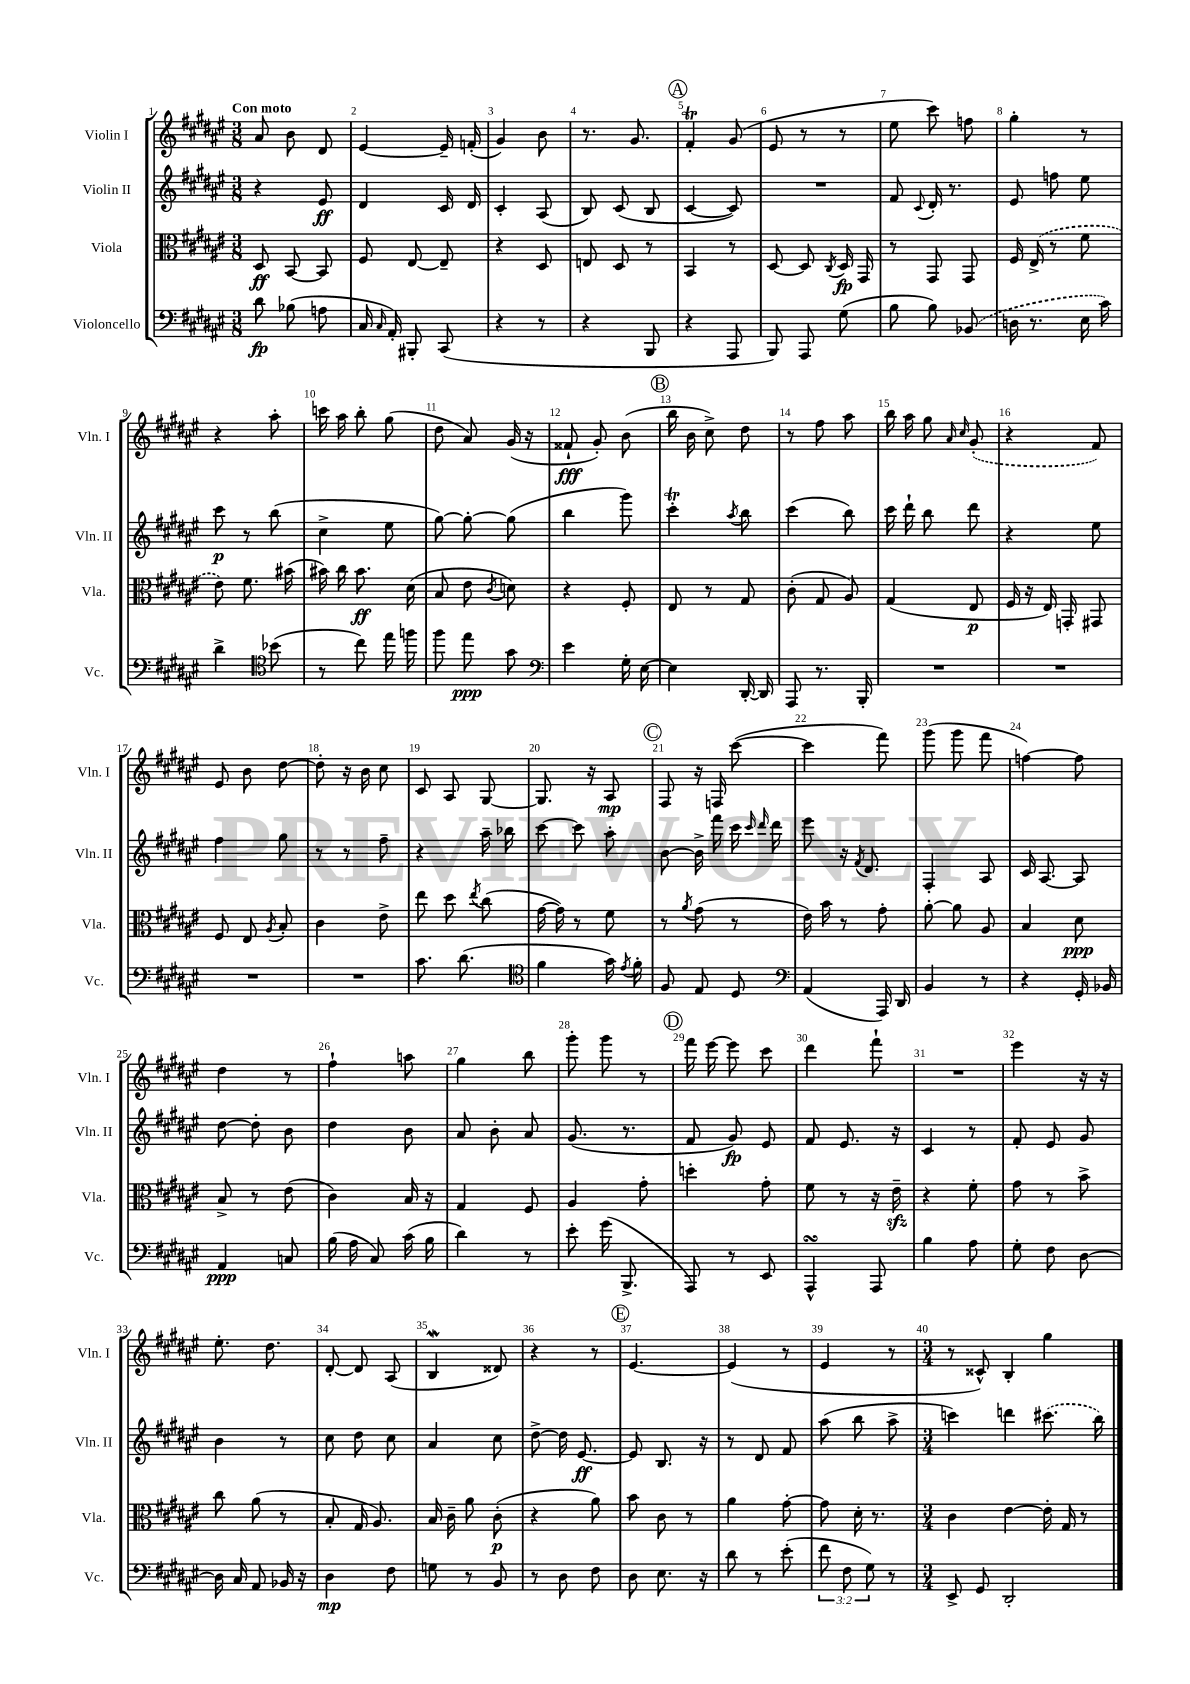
<<
\new StaffGroup <<
\new Staff = "s0" \with { instrumentName = "Violin I" shortInstrumentName = "Vln. I" } {
    \clef treble \key fis \major \numericTimeSignature \time 3/8 \tempo "Con moto"
    \autoBeamOff ais'8 b'8 dis'8 |
    eis'4~ eis'16-- f'16-.( |
    gis'4) b'8 |
    r8. gis'8. |
    \mark \markup { \circle "A" } fis'4-.\trill gis'8( |
    eis'8 r8 r8 |
    eis''8 cis'''8) f''8 |
    gis''4-. r8 |
    r4 ais''8-. |
    c'''16 ais''16 b''8-. gis''8( |
    dis''8 ais'8) gis'16( r16 |
    fisis'8-!\fff gis'8-.) b'8( |
    \mark \markup { \circle "B" } b''16 b'16 cis''8->) dis''8 |
    r8 fis''8 ais''8 |
    b''16 ais''16 gis''8 \grace { ais'16 cis''16 } \once \slurDashed gis'8-.( |
    r4 fis'8) |
    eis'8 b'8 dis''8~ |
    dis''8-. r16 b'16 cis''8 |
    cis'8 ais8 gis8~ |
    gis8. r16 ais8\mp |
    \mark \markup { \circle "C" } fis8 r16 f16 cis'''8~( |
    cis'''4 fis'''8) |
    gis'''8( gis'''8 fis'''8 |
    f''4~) f''8 |
    dis''4 r8 |
    fis''4-! a''8 |
    gis''4 b''8 |
    gis'''8-. gis'''8 r8 |
    \mark \markup { \circle "D" } fis'''16 eis'''16~ eis'''8 cis'''8 |
    dis'''4 fis'''8-! |
    R4. |
    eis'''4 r16 r16 |
    eis''8.-. dis''8. |
    dis'8~-. dis'8 ais8( |
    b4\mordent disis'8) |
    r4 r8 |
    \mark \markup { \circle "E" } eis'4.~ |
    eis'4( r8 |
    eis'4 r8 |
    \numericTimeSignature \time 3/4 r8 cisis'8-^) b4-. gis''4 \bar "|." |
}
\new Staff = "s1" \with { instrumentName = "Violin II" shortInstrumentName = "Vln. II" } {
    \clef treble \key fis \major \numericTimeSignature \time 3/8
    \autoBeamOff r4 eis'8\ff |
    dis'4 cis'16 dis'16 |
    cis'4-. ais8( |
    b8) cis'8( b8 |
    \mark \markup { \circle "A" } cis'4~ cis'8) |
    R4. |
    fis'8 \appoggiatura { cis'8 } dis'16-. r8. |
    eis'8 f''8 eis''8 |
    cis'''8\p r8 b''8( |
    cis''4-> eis''8 |
    gis''8~) gis''8~-. gis''8( |
    b''4 gis'''8) |
    \mark \markup { \circle "B" } cis'''4-.\trill \acciaccatura { ais''8 } b''8 |
    cis'''4( b''8) |
    cis'''16 dis'''16-! b''8 dis'''8 |
    r4 eis''8 |
    fis''4 gis''8 |
    r8 r8 fis''8-- |
    r4 ais''16-- bes''16 |
    cis'''8~ cis'''8 ais''8-. |
    \mark \markup { \circle "C" } b'8~ b'16-> fis'''16 cis'''16 \grace { cis'''16 dis'''16 } dis'''16 |
    eis'''8 r16 \acciaccatura { fis'8 } dis'8. |
    fis4-. ais8 |
    cis'16 ais8.~ ais8 |
    dis''8~ dis''8-. b'8 |
    dis''4 b'8 |
    ais'8 b'8-. ais'8 |
    gis'8.( r8. |
    \mark \markup { \circle "D" } fis'8 gis'8\fp) eis'8 |
    fis'8 eis'8. r16 |
    cis'4 r8 |
    fis'8-. eis'8 gis'8 |
    b'4 r8 |
    cis''8 dis''8 cis''8 |
    ais'4 cis''8 |
    dis''8~-> dis''16 eis'8.~\ff |
    \mark \markup { \circle "E" } eis'8 b8. r16 |
    r8 dis'8 fis'8 |
    ais''8( b''8 ais''8-> |
    \numericTimeSignature \time 3/4 c'''4) d'''4 \once \slurDashed cis'''8.( b''16) \bar "|." |
}
\new Staff = "s2" \with { instrumentName = "Viola" shortInstrumentName = "Vla." } {
    \clef alto \key fis \major \numericTimeSignature \time 3/8
    \autoBeamOff dis8\ff b,8~ b,8 |
    fis8 eis8~ eis8-- |
    r4 dis8 |
    e8 dis8 r8 |
    \mark \markup { \circle "A" } b,4 r8 |
    dis8~ dis8 \acciaccatura { cis8 } dis16\fp gis,16 |
    r8 gis,8 gis,8 |
    fis16 \once \slurDashed eis16->( r8 fis'8 |
    eis'8) fis'8. bis'16( |
    bis'16) cis''16 bis'8.\ff dis'16( |
    b8 eis'8 \acciaccatura { cis'8 } d'8) |
    r4 fis8-. |
    \mark \markup { \circle "B" } eis8 r8 gis8 |
    cis'8-.( gis8 ais8) |
    gis4( eis8\p |
    fis16 r16 eis16) g,16-. gis,8 |
    fis8 eis8 \acciaccatura { ais8 } b8-. |
    cis'4 eis'8-> |
    eis''8 dis''8 \acciaccatura { eis''8 } cis''8( |
    gis'16~ gis'16) r8 fis'8 |
    \mark \markup { \circle "C" } r8 \acciaccatura { ais'8 } gis'8( r8 |
    eis'16) b'16 r8 gis'8-. |
    ais'8~-. ais'8 ais8 |
    b4 dis'8\ppp |
    b8-> r8 eis'8( |
    cis'4) b16 r16 |
    gis4 fis8 |
    ais4 gis'8-. |
    \mark \markup { \circle "D" } d''4-. gis'8-. |
    fis'8 r8 r16 eis'16--\sfz |
    r4 fis'8-. |
    gis'8 r8 b'8-> |
    cis''8 ais'8( r8 |
    b8-. gis16 ais8.) |
    b16 cis'16-- ais'8 cis'8-.\p( |
    r4 ais'8) |
    \mark \markup { \circle "E" } b'8 cis'8 r8 |
    ais'4 gis'8~-. |
    gis'8 dis'16-. r8. |
    \numericTimeSignature \time 3/4 cis'4 eis'4~ eis'16-. gis16 r8 \bar "|." |
}
\new Staff = "s3" \with { instrumentName = "Violoncello" shortInstrumentName = "Vc." } {
    \clef bass \key fis \major \numericTimeSignature \time 3/8 \override Staff.TupletNumber.text = #tuplet-number::calc-fraction-text
    \autoBeamOff dis'8\fp bes8( a8 |
    cis16 \grace { cis16 } ais,16-.) bis,,8-. cis,8( |
    r4 r8 |
    r4 b,,8 |
    \mark \markup { \circle "A" } r4 ais,,8 |
    b,,8) ais,,8 gis8( |
    b8 b8) \once \slurDashed bes,8( |
    d16 r8. eis16 cis'16) |
    dis'4-> \clef tenor bes'8( |
    r8 cis''8) eis''16 f''16 |
    fis''8 eis''8\ppp gis'8 |
    \clef bass eis'4 gis16-. eis16~ |
    \mark \markup { \circle "B" } eis4 dis,16~-. dis,16 |
    ais,,8 r8. b,,16-. |
    R4. |
    R4. |
    R4. |
    R4. |
    cis'8. dis'8.( |
    \clef tenor fis'4 gis'16) \acciaccatura { eis'8 } fis'16-. |
    \mark \markup { \circle "C" } fis8 eis8 dis8 |
    \clef bass ais,4( ais,,16) dis,16 |
    b,4 r8 |
    r4 gis,16-. bes,16 |
    ais,4\ppp c8 |
    b16( ais16 cis8) cis'16( b16 |
    dis'4) r8 |
    eis'8-. gis'16( b,,8.-> |
    \mark \markup { \circle "D" } ais,,8) r8 eis,8 |
    ais,,4-^\turn ais,,8 |
    b4 ais8 |
    gis8-. fis8 dis8~ |
    dis16 cis16 ais,8 bes,16 r16 |
    dis4\mp fis8 |
    g8 r8 b,8 |
    r8 dis8 fis8 |
    \mark \markup { \circle "E" } dis8 eis8. r16 |
    dis'8 r8 eis'8-.( |
    \tuplet 3/2 { fis'8 fis8 gis8) } r8 |
    \numericTimeSignature \time 3/4 eis,8-> gis,8 dis,2-. \bar "|." |
}
>>
>>
\layout { \context { \Score \override BarNumber.break-visibility = ##(#f #t #t) barNumberVisibility = #all-bar-numbers-visible } }
